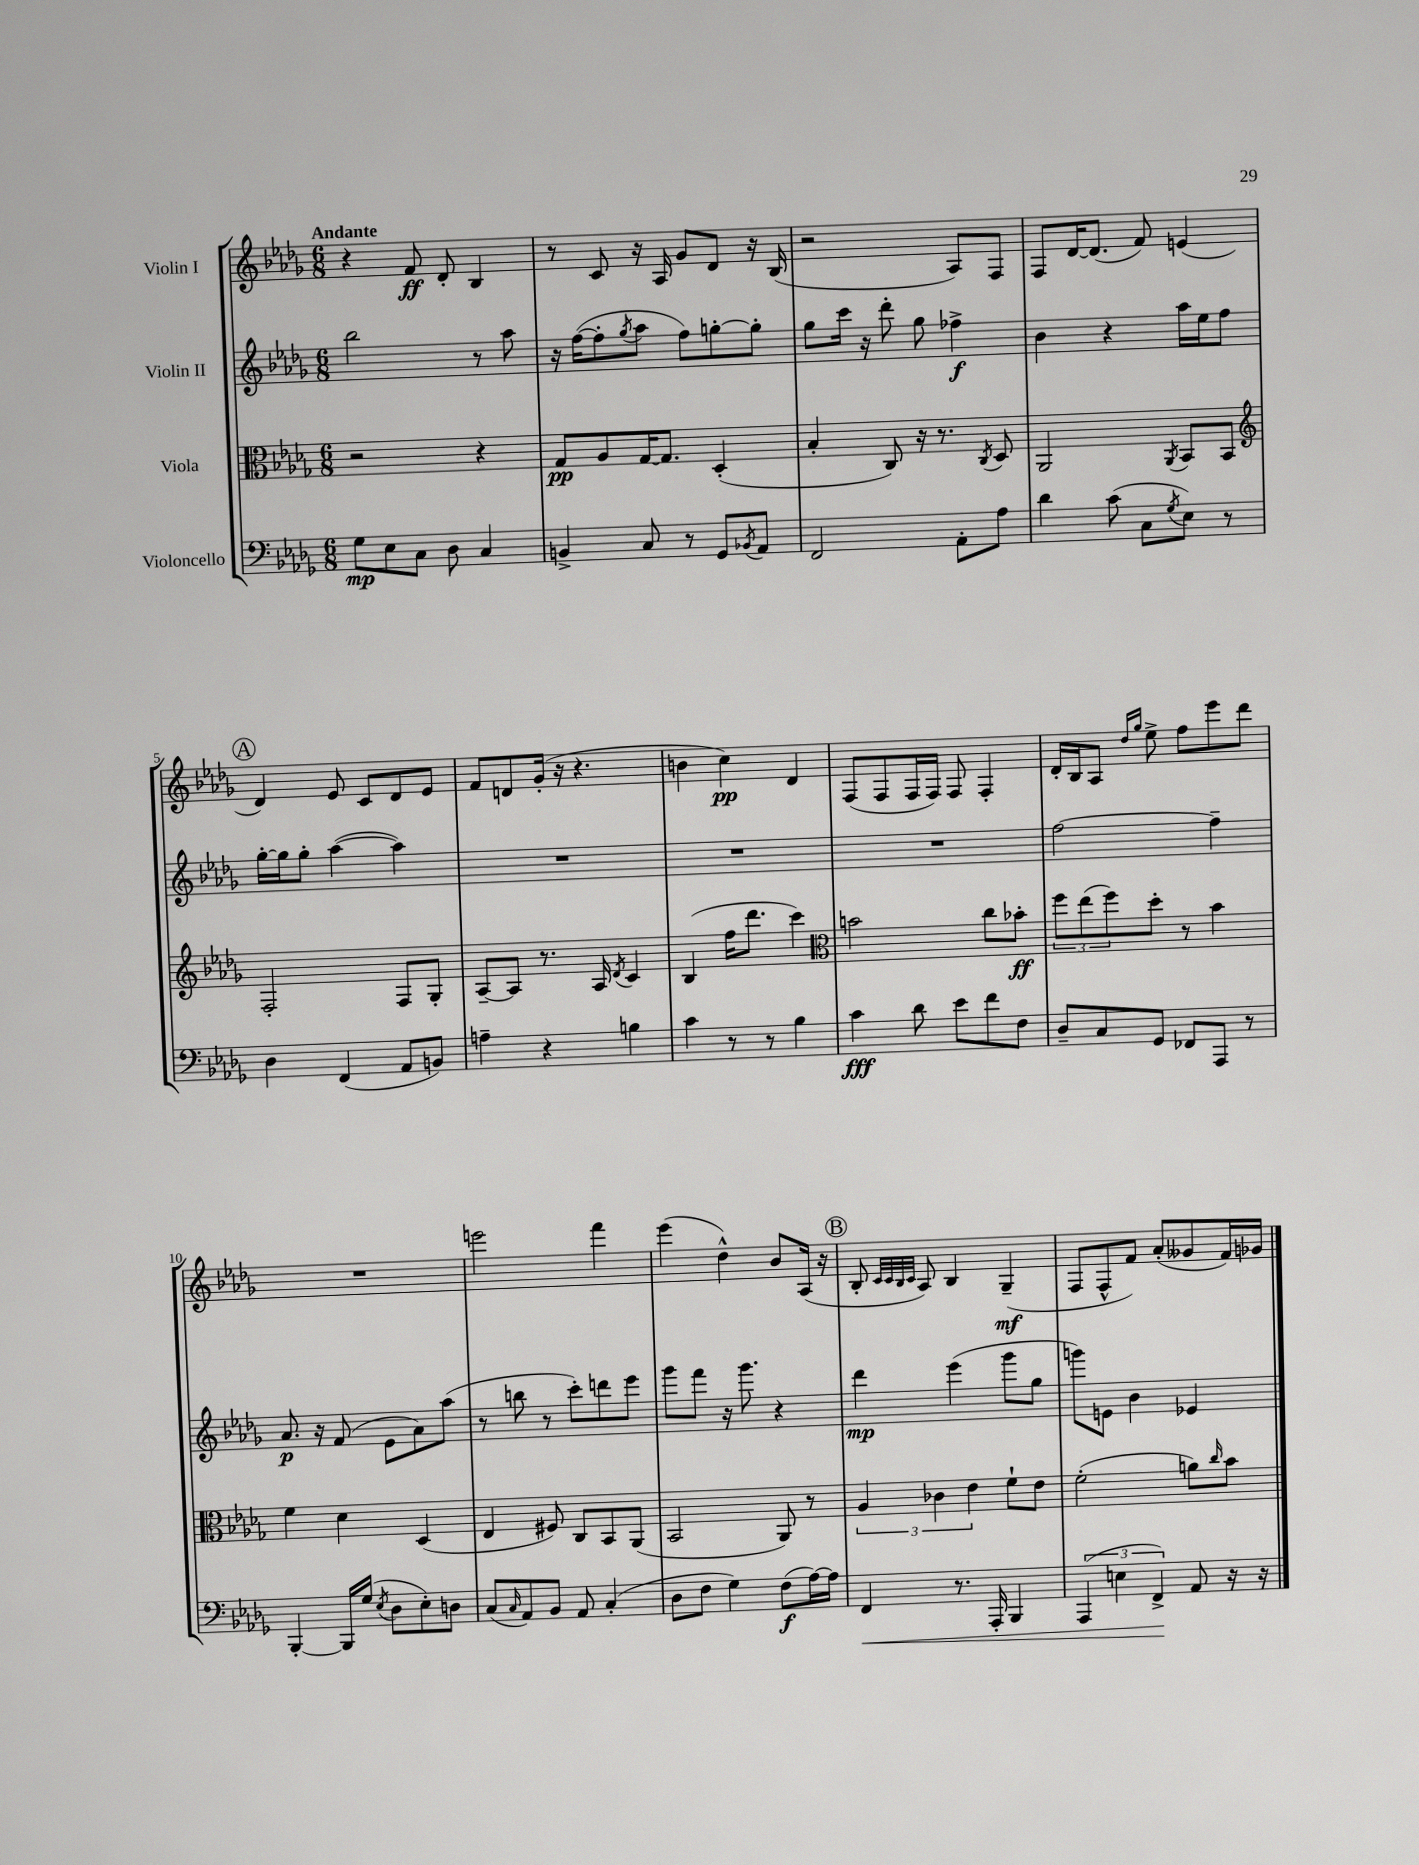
<<
\new StaffGroup <<
\new Staff = "s0" \with { instrumentName = "Violin I" } {
    \clef treble \key des \major \numericTimeSignature \time 6/8 \tempo "Andante"
    r4 f'8\ff des'8-. bes4 |
    r8 c'8 r16 aes16 ges'8 des'8 r16 bes16( |
    r2 aes8) f8 |
    f8 des'16~ des'8.( f'8) e'4( |
    \mark \markup { \circle "A" } des'4) ees'8 c'8 des'8 ees'8 |
    f'8 d'8 ges'16-.( r16 r4. |
    b'4 c''4\pp) des'4 |
    f8( f8 f16 f16) f8 f4-. |
    des'16-. bes16 aes8 \grace { des''16 ges''16 } ees''8-> f''8 ees'''8 des'''8 |
    R2. |
    e'''2 f'''4 |
    ees'''4( des''4-^) bes'8 aes16( r16 |
    \mark \markup { \circle "B" } bes8-. \grace { c'32 c'32 bes32 c'32 } aes8) bes4 ges4--\mf( |
    f8 f8-^ f'8) aes'8-.( geses'8 f'16) ges'16 \bar "|." |
}
\new Staff = "s1" \with { instrumentName = "Violin II" } {
    \clef treble \key des \major \numericTimeSignature \time 6/8
    bes''2 r8 aes''8 |
    r16 f''16~( f''8-. \acciaccatura { ges''8 } aes''8 f''8) g''8~-. g''8-. |
    ges''8 c'''16 r16 des'''8-. ges''8 fes''4->\f |
    bes'4 r4 aes''16 ees''16 f''8 |
    \mark \markup { \circle "A" } ges''16~-. ges''16 ges''8-. aes''4~( aes''4) |
    R2. |
    R2. |
    R2. |
    f''2~ f''4-- |
    aes'8.\p r16 f'8( ees'8 aes'8) aes''8( |
    r8 b''8 r8 c'''8-.) d'''8 ees'''8 |
    ges'''8 f'''8 r16 ges'''8. r4 |
    \mark \markup { \circle "B" } des'''4\mp ees'''4( ges'''8 ges''8 |
    g'''8) e'8 bes'4 ees'4 \bar "|." |
}
\new Staff = "s2" \with { instrumentName = "Viola" } {
    \clef alto \key des \major \numericTimeSignature \time 6/8
    r2 r4 |
    ges8\pp aes8 ges16~ ges8. des4-.( |
    bes4-. c8) r16 r8. \acciaccatura { c8 } des8 |
    aes,2 \acciaccatura { aes,8 } bes,8 bes,8 |
    \mark \markup { \circle "A" } \clef treble f2-. f8 ges8-. |
    aes8~-- aes8 r8. aes16 \acciaccatura { des'8 } c'4 |
    bes4( f''16 des'''8. c'''4) |
    \clef alto b'2 c''8 bes'8-.\ff |
    \tuplet 3/2 { f''8 ees''8( f''8) } des''8-. r8 bes'4 |
    f'4 des'4 des4( |
    ees4 fis8) c8 bes,8 aes,8( |
    bes,2 aes,8) r8 |
    \mark \markup { \circle "B" } \tuplet 3/2 { aes4 ces'4 ees'4 } f'8-! ees'8 |
    f'2-.( a'8) \grace { c''16 } bes'8 \bar "|." |
}
\new Staff = "s3" \with { instrumentName = "Violoncello" } {
    \clef bass \key des \major \numericTimeSignature \time 6/8
    ges8\mp ees8 c8 des8 c4 |
    b,4-> c8 r8 ges,8 \acciaccatura { bes,8 } aes,8 |
    f,2 aes,8-. aes8 |
    des'4 c'8( c8 \acciaccatura { ges8 } ees8) r8 |
    \mark \markup { \circle "A" } des4 f,4( aes,8 b,8) |
    a4-- r4 b4 |
    c'4 r8 r8 bes4 |
    c'4\fff des'8 ees'8 f'8 f8 |
    des8-- c8 ges,8 fes,8 aes,,8 r8 |
    bes,,4~-. bes,,16 ges16( \acciaccatura { ees8 } des8 ees8-.) d8 |
    c8( \grace { c16 } aes,8) bes,8 aes,8 c4-.( |
    des8 f8 ges4) f8\f( aes16~) aes16 |
    \mark \markup { \circle "B" } f,4\< r8. aes,,16-. bes,,4 |
    \tuplet 3/2 { aes,,4( e4 f,4->\!) } aes,8 r16 r16 \bar "|." |
}
>>
>>
